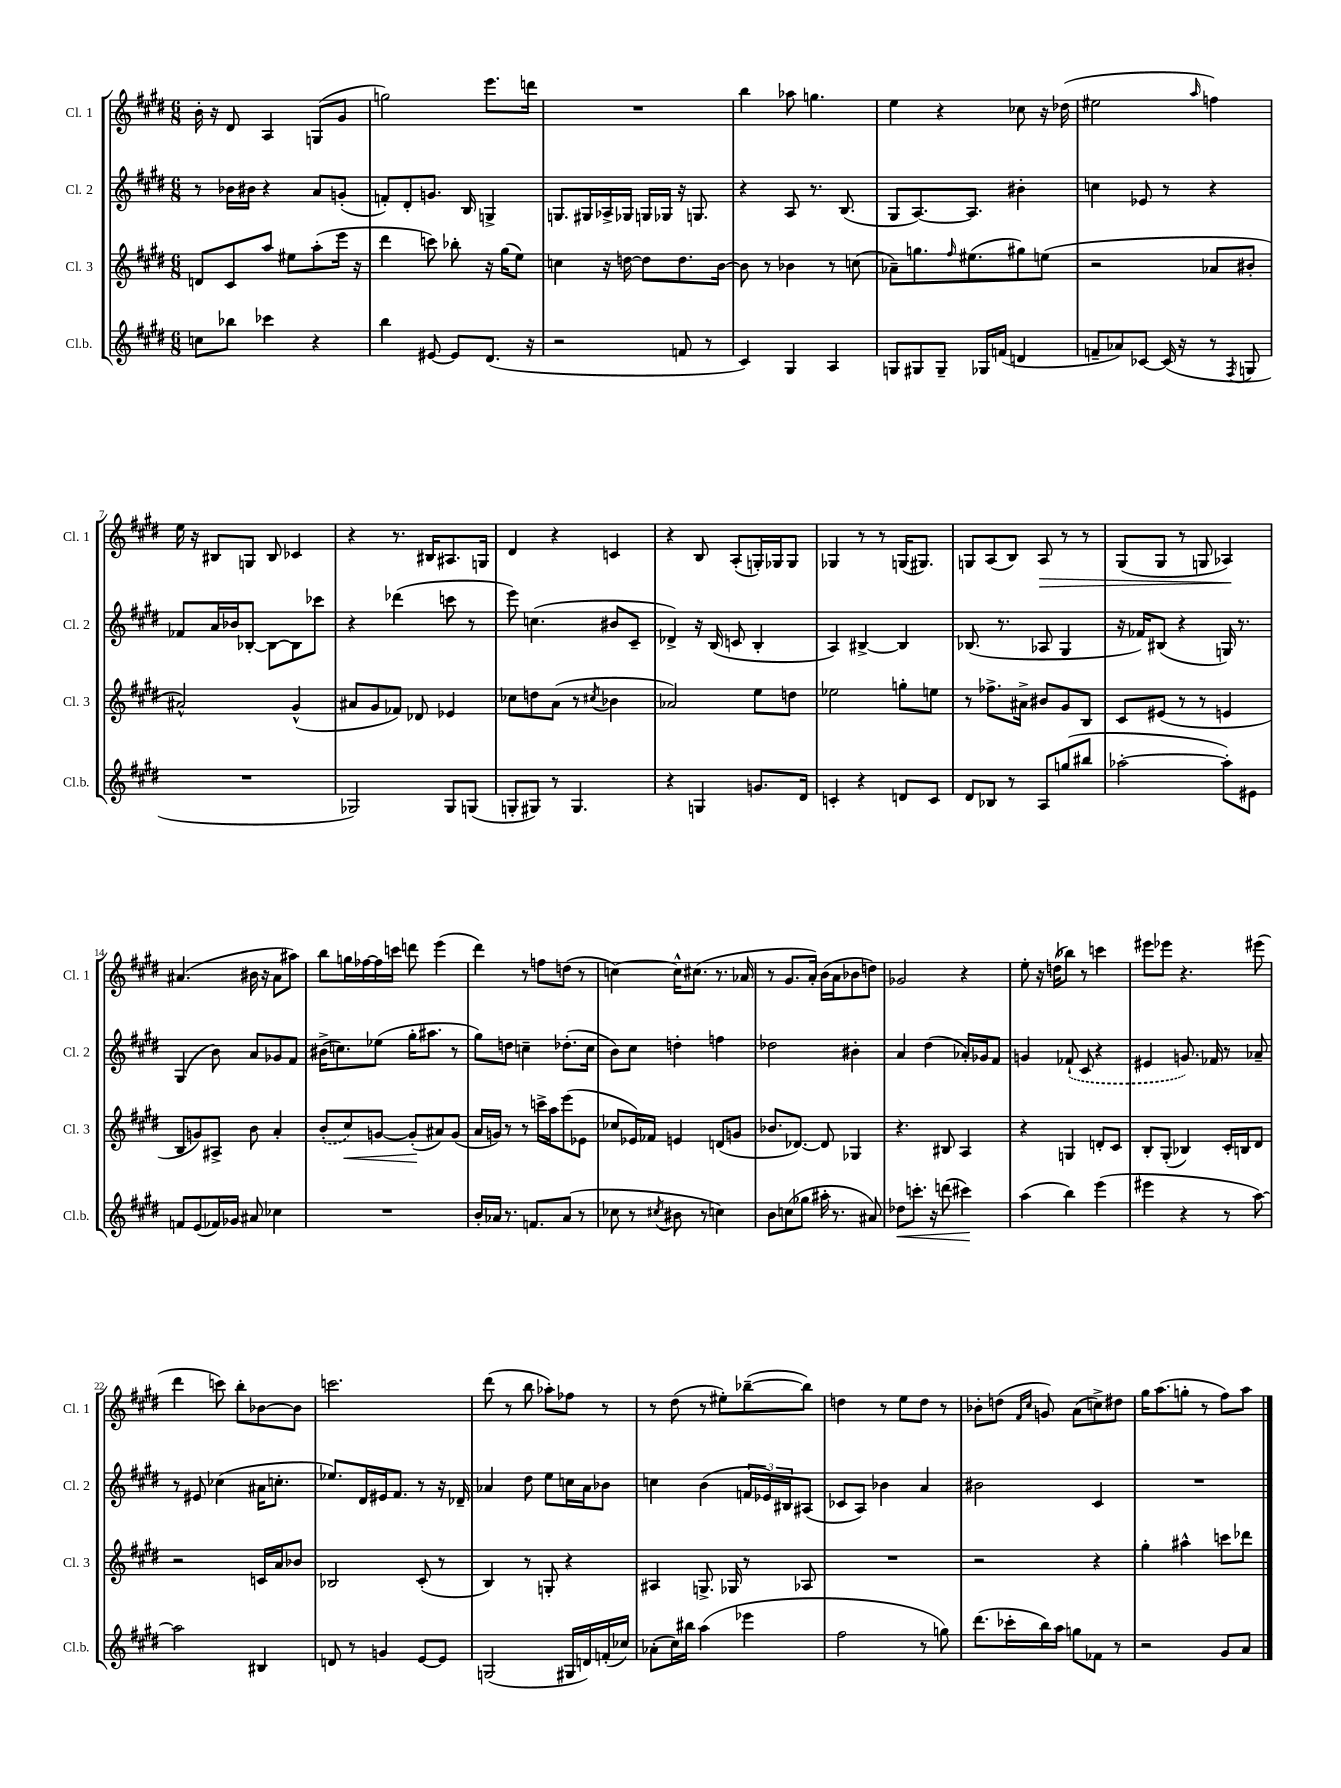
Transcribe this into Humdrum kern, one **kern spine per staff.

**kern	**kern	**kern	**kern
*staff4	*staff3	*staff2	*staff1
*clefG2	*clefG2	*clefG2	*clefG2
*k[f#c#g#d#]	*k[f#c#g#d#]	*k[f#c#g#d#]	*k[f#c#g#d#]
*M6/8	*M6/8	*M6/8	*M6/8
8cc\L	8d/L	8r	16b'\
.	.	.	16r
8bb-\J	8c#/	16b-\LL	8d#/
.	.	16b#\JJ	.
4ccc-\	8aa/J	4r	4A/
.	8ee#\L	.	.
4r	(8aa'\	8a/L	(8G/L
.	16eee\Jk	(8g'/J	8g#/J
.	16r	.	.
=	=	=	=
4bb\	4ddd#\	8f'/L)	2gg\)
.	.	8d#'/	.
[8e#/	8ccc\)	8.g/J	.
8e#/]L	8bb-'\	.	.
.	.	16B/	.
(8.d#/J	16r	4G^/	8.eee\L
.	(16gg#\LK	.	.
.	8ee\J)	.	.
16r	.	.	16ddd\Jk
=	=	=	=
2r	4cc\	8.G/L	2.r
.	.	16G#/L	.
.	16r	16A-^/	.
.	[16dd\	16G-/JJ	.
.	8dd\]L	16G/LL	.
.	.	16G-/JJ	.
8f/	8.dd\	16r	.
.	.	8.G/	.
8r	.	.	.
.	[16b\Jk	.	.
=	=	=	=
4c#/)	8b\]	4r	4bb\
.	8r	.	.
4G#/	4b-\	8A/	8aa-\
.	.	8.r	4.gg\
4A/	8r	.	.
.	.	(8.B/	.
.	(8cc\	.	.
=	=	=	=
8G/L	8a-~\L)	8G#/L	4ee\
8G#/	8.gg\	[8.A/)	.
8G#~/J	.	.	4r
.	16qqff#/	.	.
.	(8.ee#\	8.A/]J	.
16G-/LL	.	.	.
(16f/JJ	.	.	.
4d/	8gg#\)	4b#'\	8cc-\
.	(8ee\J	.	16r
.	.	.	(16dd-\
=	=	=	=
8f~/L	2r	4cc\	2ee#\
8a-/)	.	.	.
[8c-/J	.	8e-/	.
(16c-/]	.	8r	.
16r	.	.	.
.	.	.	16qqaa/
8r	8a-/L	4r	4ff\)
8qF#/	.	.	.
8G/	8b#'/J	.	.
=	=	=	=
2.r	2a#^^/)	8f-/L	16ee\
.	.	.	16r
.	.	16a/L	8B#/L
.	.	16b-/J	.
.	.	[8B-'/J	8G/J
.	.	8B-\_L	8B#/
.	(4g#^^/	8B-\]	4c-/
.	.	8ccc-\J	.
=	=	=	=
2G-/)	8a#/L	4r	4r
.	8g#/	.	.
.	8f-/J)	(4ddd-\	8.r
.	8d-/	.	.
.	.	.	16B#/LK
8G-/L	4e-/	8ccc\	8.A#/
(8G/J	.	8r	.
.	.	.	16G/Jk
=	=	=	=
8G'/L	8cc-\L	8eee\)	4d#/
8G#/J)	8dd\	(4.cc\	.
8r	(8a\J	.	4r
4.G#/	8r	.	.
.	8qcc#/	.	.
.	4b-\	8b#/L	4c/
.	.	8c#~/J	.
=	=	=	=
4r	2a-/)	4d-^/)	4r
4G/	.	16r	8B/
.	.	(16B/	.
.	.	8c/	(8A'/L
8.g/L	8ee\L	4B'/	16G'/L)
.	.	.	16G-/J
.	8dd\J	.	8G-/J
16d#/Jk	.	.	.
=	=	=	=
4c'/	2ee-\	4A/)	4G-/
4r	.	[4B#^/	8r
.	.	.	8r
8d/L	8gg'\L	4B#/]	(16G/LK
.	.	.	8.G#/J)
8c/J	8ee\J	.	.
=	=	=	=
8d#/L	8r	(8.B-/	8G/L
8B-/J	8.ff-^\L	.	(8A/
.	.	8.r	.
8r	.	.	8B/J)
.	16a#^\Jk	.	.
8A/L	8b#/L	8A-/	8A/
(8gg/	8g#/	4G#/	8r
8bb#/J	8B/J	.	8r
=	=	=	=
[2aa-'\	8c#/L	16r	(8G#/L
.	.	16f-/LK)	.
.	(8e#/J	(8B#/J	8G#/J
.	8r	4r	8r
.	8r	.	8G/
8aa-'\]L)	4e/	16G/)	4A-/)
.	.	8.r	.
8e#\J	.	.	.
=	=	=	=
8f/L	8B/L	(4G#/	(4.a#/
(8e/	8g/)	.	.
16f-/L)	8A#^/J	8b\)	.
16g-/JJ	.	.	.
8a#/	8b\	8a/L	16b#\
.	.	.	16r
4cc-\	4a'/	8g-/	8a#\L
.	.	8f#/J	8aa#\J)
=	=	=	=
2.r	(8b'/L	(16b#^\LK	8bb\L
.	.	8.cc\)	.
.	8cc#/)	.	16gg\L
.	.	.	[16ff-\
.	[8g/J	(8ee-\J	16ff-\]
.	.	.	16ccc\JJ
.	(8g'/]L	16gg#'\LK	8ddd\
.	.	8.aa#\J	.
.	8a#/)	.	(4eee\
.	(8g/J	8r	.
=	=	=	=
16b'/LL	16a/LL	8gg#\L)	4ddd#\)
16a-/JJ	16g/JJ)	.	.
8.r	8r	8dd\J	.
.	8r	4cc~\	8r
8.f/L	.	.	.
.	16ccc^\LL	.	8ff\L
.	16aa\J	.	.
(8a-/J	(8eee\	(8.dd-'\L	(8dd\J
8r	8e-\J	.	8r
.	.	16cc\Jk	.
=	=	=	=
8cc-\	8cc-/L	8b\L)	[4cc\)
8r	16e-/L)	8cc#\J	.
.	16f-/JJ	.	.
8qcc#/	.	.	.
8b#\	4e/	4dd'\	16cc^^\]LK
.	.	.	(8.cc#\J
8r	.	.	.
4cc\)	(8d/L	4ff\	8.r
.	8g/J	.	.
.	.	.	16a-/
=	=	=	=
8b\L	8.b-/L	2dd-\	8r
(8cc\	.	.	8.g#/L
.	[8.d-/J)	.	.
8gg-\J	.	.	.
.	.	.	16a'/Jk)
16aa#'\	8d-/]	.	(16b\LL
8.r	.	.	16a\J
.	4G-/	4b#'\	8b-\
8a#/)	.	.	8dd\J)
=	=	=	=
8dd-\L	4.r	4a/	2g-/
8.ccc'\J	.	.	.
.	.	(4dd#\	.
16r	.	.	.
(8ddd\	8B#/	.	.
4ccc#\)	4A/	16a-'/LL)	4r
.	.	16g-/J	.
.	.	8f#/J	.
=	=	=	=
(4aa\	4r	4g/	8ee'\
.	.	.	16r
.	.	.	(16dd\LK
4bb\)	4G/	(8f-`/	8bb-\J)
.	.	8c#/	8r
(4eee\	8d'/L	4r	4ccc\
.	8c#/J	.	.
=	=	=	=
4eee#\	8B'/L	4e#/	8eee#\L
.	(8G#'/J	.	8eee-\J
4r	4B-/)	8.g/)	4.r
.	.	16f-/	.
8r	16c#'/LL	8r	.
.	16B/J	.	.
[8aa\)	8d#/J	8a-~/	(8eee#\
=	=	=	=
2aa\]	2r	8r	4ddd#\
.	.	8e#/	.
.	.	(4cc-\	8ccc\)
.	.	.	8bb'\L
4B#/	16c/LL	16a#\LK	[8b-\
.	16a/J	8.cc'\J	.
.	8b-/J	.	8b-\]J
=	=	=	=
8d/	2B-/	8.ee-/L)	2.ccc\
8r	.	.	.
.	.	16d#/L	.
4g/	.	16e#/J	.
.	.	8.f#/J	.
[8e/L	(8c#'/	8r	.
8e/]J	8r	16r	.
.	.	16d-~/	.
=	=	=	=
(2G/	4B/)	4a-/	(8ddd#\
.	.	.	8r
.	8r	8dd#\	8bb\
.	8G'/	8ee\L	8aa-'\L)
16G#/LL	4r	16cc\L	8ff-\J
16d/)	.	16a-\J	.
(16f'/	.	8b-\J	8r
16cc-/JJ)	.	.	.
=	=	=	=
(8a-'\L	4A#/	4cc\	8r
16cc#\L)	.	.	(8dd#\
16bb#\JJ	.	.	.
(4aa\	8.G^/	(4b\	8r
.	.	.	8ee#'\L)
.	16G-/	.	.
4eee-\	8r	24f/LL	([8bb-~\
.	.	24e-/)	.
.	.	24B#/J	.
.	8A-/	(8A#/J	8bb-\]J)
=	=	=	=
2ff#\	2.r	8c-/L	4dd\
.	.	8A/J)	.
.	.	4b-\	8r
.	.	.	8ee\L
8r	.	4a/	8dd\J
8gg\)	.	.	8r
=	=	=	=
(8.ddd#\L	2r	2b#\	8b-'\L
.	.	.	(8dd\J
16ccc-'\L	.	.	.
.	.	.	16qqf#/LL
.	.	.	16qqcc#/JJ
16bb\)	.	.	8g/)
16aa\JJ	.	.	.
8gg\L	.	.	(8a\L
8f-\J	4r	4c#/	8cc^\)
8r	.	.	8dd#\J
=	=	=	=
2r	4gg#'\	2.r	16gg#\LK
.	.	.	(8.aa\
.	4aa#^^\	.	8gg'\J
.	.	.	8r
8g#/L	8ccc\L	.	8ff#\L)
8a/J	8ddd-\J	.	8aa\J
==	==	==	==
*-	*-	*-	*-
